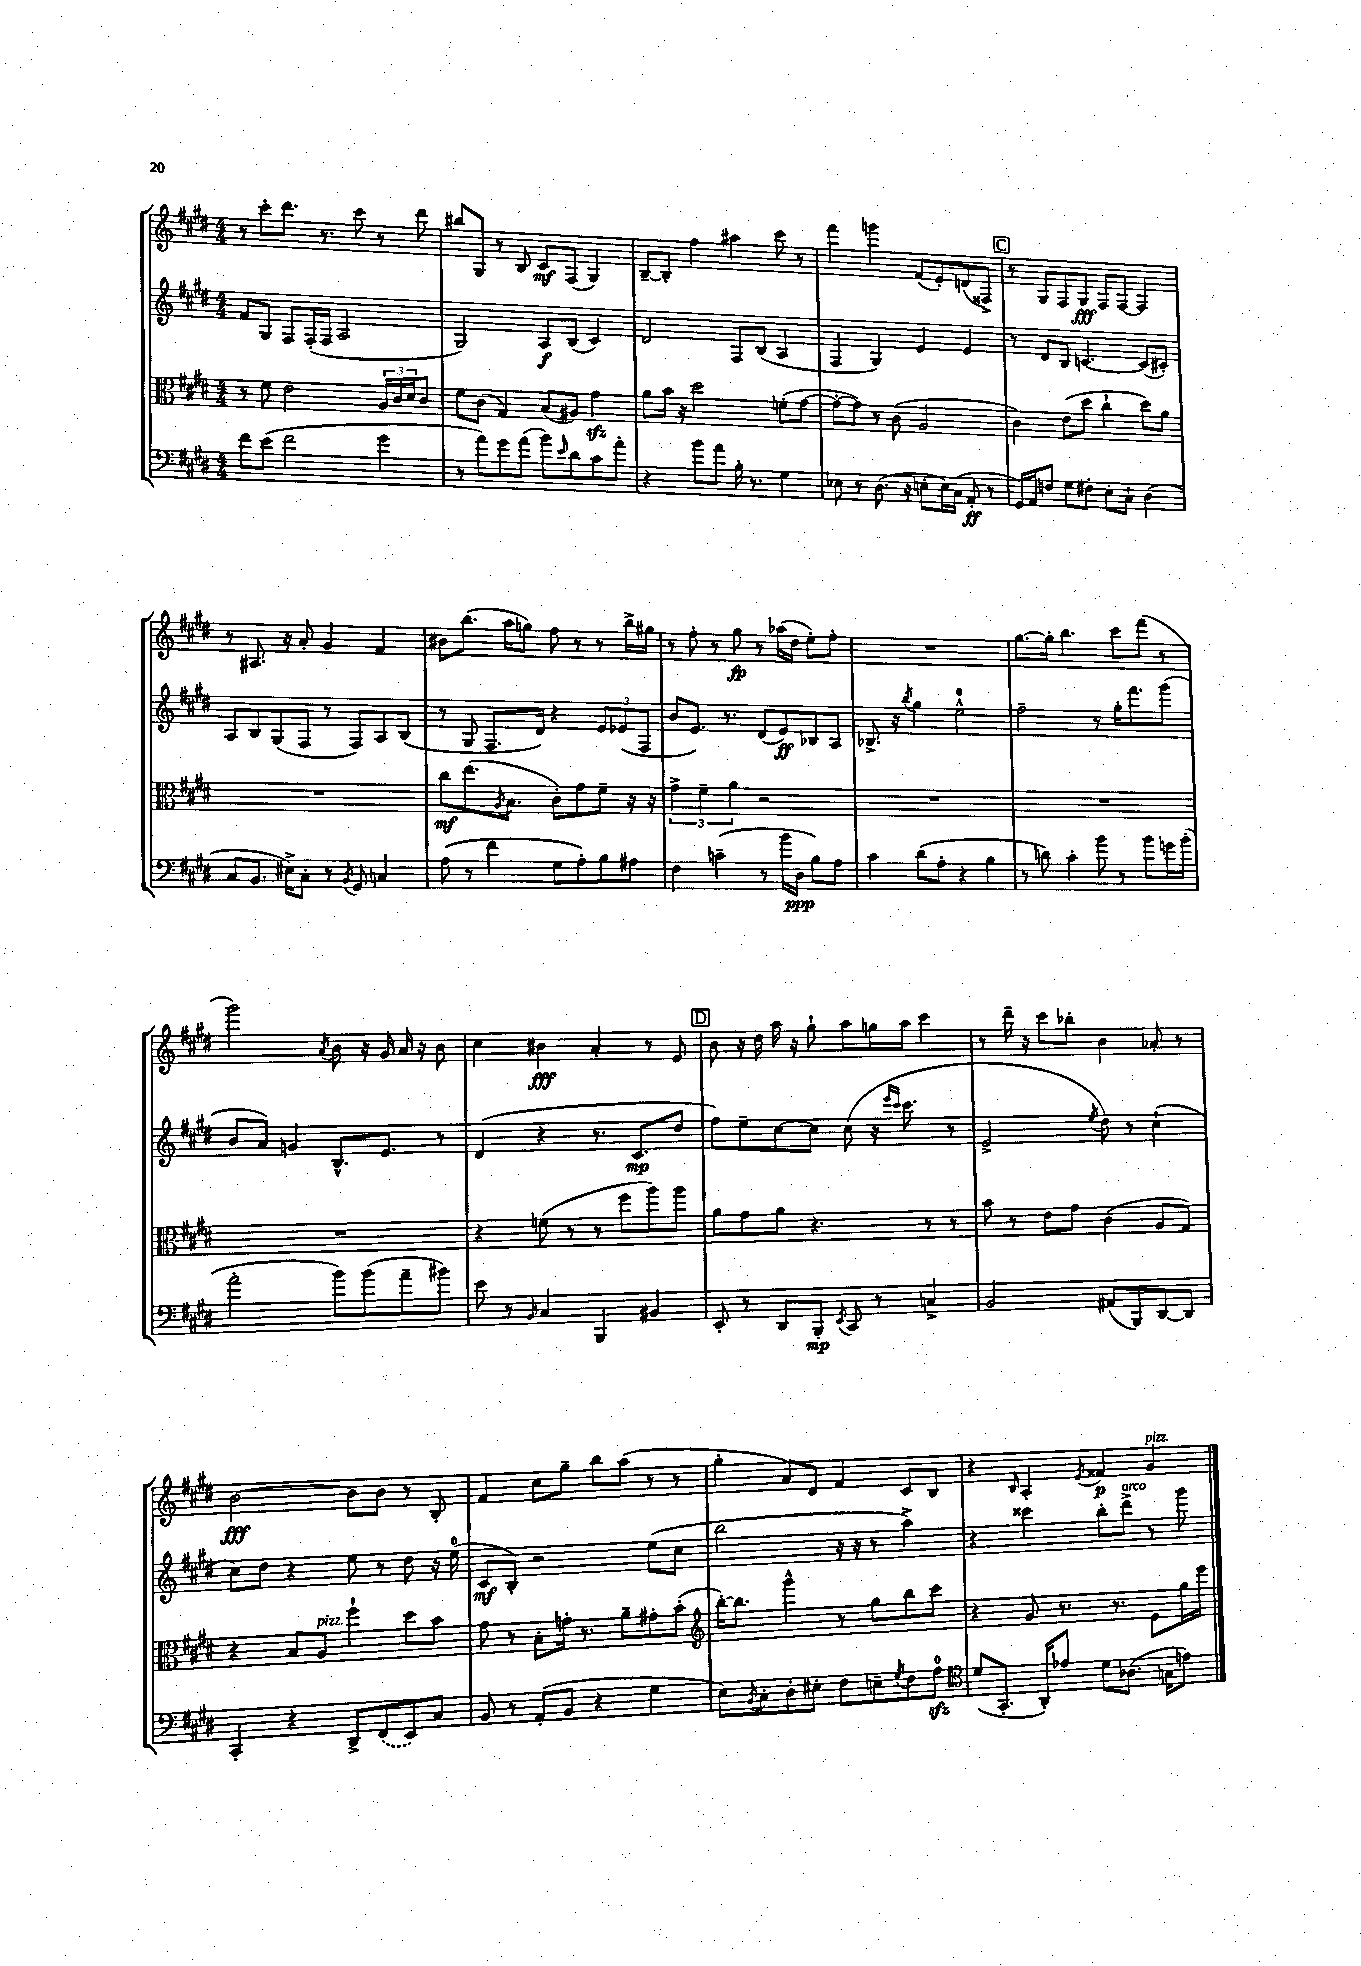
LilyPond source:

<<
\new StaffGroup <<
\new Staff = "s0" {
    \clef treble \key e \major \numericTimeSignature \time 4/4
    r8 cis'''8-. dis'''8. r8. cis'''8 r8 dis'''8 |
    bis''8 gis8 r8 b8 cis'8\mf fis8( gis4) |
    b8~-- b8-. fis''4 ais''4 cis'''8 r8 |
    fis'''4 g'''4 fis'8( e'8-.) d'8( fisis8->) |
    \mark \markup { \box "C" } r8 gis8 fis8 gis8\fff fis8 fis8~ fis4 |
    r8 ais8. r16 a'8-. gis'4 fis'4 |
    bis'8 b''8.( a''16 g''8) fis''8 r8 r8 b''16-> gis''16 |
    r8 fis''8-. r8 gis''8\fp r8 aes''16( dis''16 e''8-.) fis''8-. |
    R1 |
    gis''8.~ gis''16-. b''4. cis'''8 fis'''8( r8 |
    gis'''2) \acciaccatura { a'8 } b'8 r16 gis'16 a'16 r16 b'8 |
    cis''4 bis'4\fff a'4-. r8 e'8 |
    \mark \markup { \box "D" } b'8 r16 dis''16 a''16 r16 gis''8-! a''8 g''16 a''16 cis'''4 |
    r8 dis'''16-- r16 cis'''8 bes''8-. b'4 aes'8-. r8 |
    b'2~\fff b'8 b'8 r8 b8-. |
    fis'4 cis''8 gis''8-- b''8 a''8( r8 r8 |
    gis''4-. a'8) dis'8 fis'4 cis'8 b8 |
    r4 \grace { b16 } a4-. \acciaccatura { e'8 } fisis'4\p gis'4^\markup { \italic "pizz." } \bar "|." |
}
\new Staff = "s1" {
    \clef treble \key e \major \numericTimeSignature \time 4/4
    fis'8 gis8 fis8 fis16-.( fis16 a2 |
    gis2) a8\f b8( cis'4) |
    dis'2 fis8 b8( a4 |
    fis4 gis4) e'4 e'4 |
    \mark \markup { \box "C" } r8 dis'8 b8 c'4.~ c'8( cis'8-.) |
    a8 b8 gis8( fis8 r8 fis8) a8 b8( |
    r8 gis8 fis8. dis'16) r4 \tuplet 3/2 { e'8 ees'8( fis8 } |
    b'8 e'8.) r8. dis'8( e'8\ff) bes8 a8 |
    bes8.-> r16 \acciaccatura { b''8 } gis''4 e''2-0-^ |
    fis''2-- r8 gis''16-. fis'''8. gis'''8( |
    b'8 a'8) g'4 b8.-^ e'8. r8 |
    dis'4( r4 r8. cis'8.\mp dis''8 |
    \mark \markup { \box "D" } fis''8) e''8-- cis''8~ cis''8 cis''8( r16 \grace { e'''16 cis'''16 } cis'''8. r8 |
    e'2-> \acciaccatura { e''8 } dis''8) r8 cis''4-!( |
    cis''8) dis''8 r4 e''8 r8 dis''8 r16 e''16-0( |
    cis'8\mf b8-.) r2 e''8( cis''8 |
    b''2 r16 r16 r8 a''4->) |
    r4 cisis'''4 b''8-. dis'''8->^\markup { \italic "arco" } r8 gis'''8 \bar "|." |
}
\new Staff = "s2" {
    \clef alto \key e \major \numericTimeSignature \time 4/4
    r8 fis'8 e'2 \tuplet 3/2 { a16 cis'16 dis'16 } cis'8 |
    fis'8 cis'8( gis4) b8( ais8) gis'4\sfz |
    a'8 b'16 r16 dis''2 f'8-.( gis'8~ |
    gis'8~-. gis'8) r8 cis'8( a2 |
    \mark \markup { \box "C" } cis'4) e'8( dis''8 cis''4-! dis''8) a'8 |
    R1 |
    cis''8\mf e''8.( \acciaccatura { a8 } b8. cis'8-.) gis'8 fis'8-- r16 r16 |
    \tuplet 3/2 { gis'4-> fis'4-- a'4 } r2 |
    R1 |
    R1 |
    R1 |
    r4 f'8( r8 r8 fis''8 a''8) a''8 |
    \mark \markup { \box "D" } a'8 gis'8 a'8 r4. r8 r8 |
    b'8 r8 e'8 gis'8 cis'4( a8 gis8) |
    r4 b8 a8^\markup { \italic "pizz." } fis''4-! dis''8 b'8 |
    gis'8 r8 b8-. g'16-. r8. a'8-- gis'8-. b'8-.( |
    \clef treble b''16~-.) b''8. gis'''4-^ r8 gis''8 b''8 cis'''8 |
    r4 gis'8 r8. r8. e'8 gis''16 e'''16 \bar "|." |
}
\new Staff = "s3" {
    \clef bass \key e \major \numericTimeSignature \time 4/4
    fis'8 e'8( fis'2 gis'4 |
    r8 a'8) gis'8 a'8( b'8) \grace { e'16 } dis'8 cis'8 a'8-. |
    r4 b'8 a'8 b16-. r8. gis4 |
    ees8 r8 dis8.( r16 e8-. e16) cis16( a,8-.\ff r8 |
    \mark \markup { \box "C" } gis,16) a,16 f8 gis8 fis8-. e8-. cis8-! dis4( |
    cis8 b,8. eis16->) cis8-. r8 \acciaccatura { b,8 } gis,8 c4 |
    a8( r8 fis'4 gis8 a8-.) b8 ais8 |
    fis4 c'4--( r8 b'16 dis16\ppp b8) a8 |
    cis'4 dis'8( a8-. r4 b4 |
    r8 d'8) cis'4-. b'8 r8 b'8 g'16 b'16-.( |
    a'2-. b'8) b'8( a'8-- bis'8) |
    e'8 r8 \grace { b,16 } cis4 b,,4 bis,4 |
    \mark \markup { \box "D" } e,8-. r8 dis,8 b,,8-.\mp \acciaccatura { e,8 } cis,8 r8 c4-> |
    b,2 ais,8( b,,8) dis,8~ dis,8 |
    cis,4-. r4 dis,8-> \once \slurDashed fis,8( e,8) cis8 |
    b,8 r8 a,8-.( b,8 r4 gis4 |
    e8) \acciaccatura { b,8 } cis8-. dis8-. eis8-. fis8 e8-- \acciaccatura { gis8 } fis8 a8-0\sfz |
    \clef tenor dis'8( gis,8.-. a,16-.) ees'8 dis'8 aes8.( g16 e'8) \bar "|." |
}
>>
>>
\layout { \context { \Score \remove "Bar_number_engraver" } }
